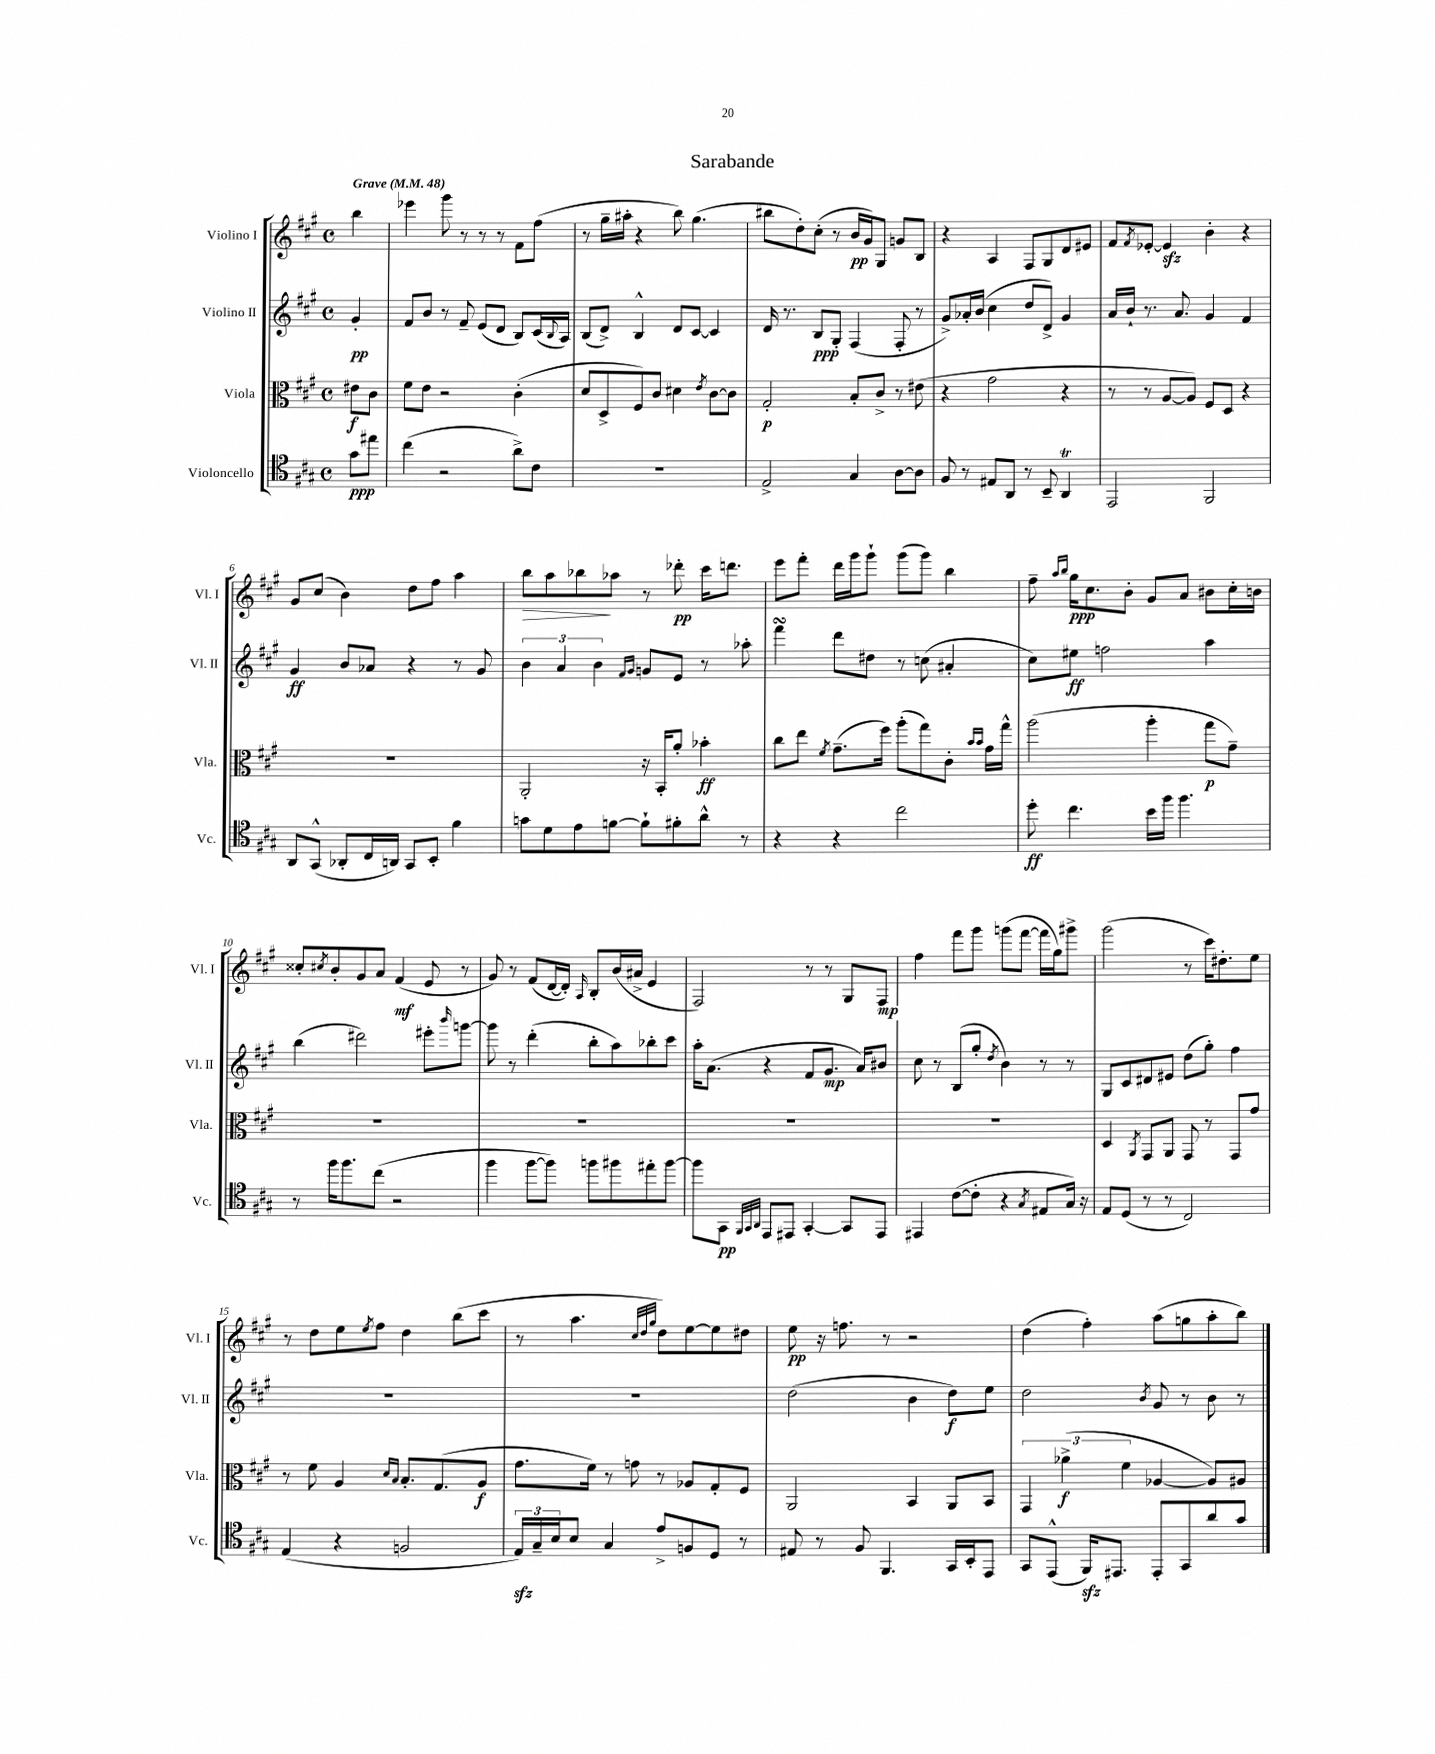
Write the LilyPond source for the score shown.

\header { title = "Sarabande" }
<<
\new StaffGroup <<
\new Staff = "s0" \with { instrumentName = "Violino I" shortInstrumentName = "Vl. I" } {
    \clef treble \key a \major \defaultTimeSignature \time 4/4 \partial 4 \tempo "Grave" 4 = 48
    b''4 |
    ees'''4 gis'''8 r8 r8 r8 fis'8 fis''8( |
    r8 gis''16-- ais''16-. r4 b''8) gis''4.( |
    bis''8 d''8-.) cis''8-.( r8 b'16\pp gis'16) gis8 g'8 b8 |
    r4 a4 fis8 gis8 d'8 eis'8 |
    fis'8 \acciaccatura { fis'8 } ees'8~-. ees'4\sfz b'4-. r4 |
    gis'8 cis''8( b'4) d''8 fis''8 a''4 |
    b''8\> a''8 bes''8\! aes''8 r8 des'''8-.\pp cis'''16 d'''8. |
    e'''8 fis'''8-. d'''16 gis'''16 gis'''8-! gis'''8( gis'''8) b''4 |
    fis''8-- \grace { a''16 b''16 } gis''16\ppp cis''8. b'8-. gis'8 a'8 bis'8 cis''16-. b'16 |
    cisis''8-. \acciaccatura { cis''8 } b'8-. gis'8 a'8 fis'4\mf( e'8 r8 |
    gis'8) r8 fis'8( d'16~ d'16-.) \grace { a16 } b8-. b'16( ais'16-> e'4 |
    fis2) r8 r8 gis8 fis8\mp |
    fis''4 fis'''8 gis'''8 g'''8( fis'''8~ fis'''16 gis''16) gis'''8-> |
    gis'''2( r8 cis'''16) dis''8.-. e''8 |
    r8 d''8 e''8 \acciaccatura { e''8 } fis''8 d''4 b''8( cis'''8 |
    r8 a''4. \grace { cis''32 d''32 gis''32 } d''8) e''8~ e''8 dis''8 |
    e''8\pp r16 f''8. r8 r2 |
    d''4( fis''4-.) a''8( g''8 a''8-. b''8) \bar "|." |
}
\new Staff = "s1" \with { instrumentName = "Violino II" shortInstrumentName = "Vl. II" } {
    \clef treble \key a \major \defaultTimeSignature \time 4/4 \partial 4
    gis'4-.\pp |
    fis'8 b'8 r8 fis'8-- e'8( d'8 b8) cis'16( \appoggiatura { b8 } a16) |
    b8( d'8->) b4-^ d'8 cis'8~ cis'4 |
    d'16 r8. b8\ppp gis8-. fis4( fis8-. r8 |
    gis'8->) aes'16-. b'16( cis''4 d''8 d'8->) gis'4 |
    a'16 b'16-! r8. a'8. gis'4 fis'4 |
    gis'4\ff b'8 aes'8 r4 r8 gis'8 |
    \tuplet 3/2 { b'4 a'4 b'4 } \grace { fis'16 gis'16 } g'8 e'8 r8 aes''8-. |
    fis'''4\turn d'''8 dis''8 r8 c''8( ais'4-. |
    cis''8) eis''8\ff f''2 a''4 |
    b''4( dis'''2) eis'''8-. \grace { b'''16 } g'''8~ |
    g'''8 r8 d'''4-.( b''8-. a''8) bes''8-. cis'''8 |
    a''16-. a'8.( r4 fis'8 gis'8.\mp a'16) bis'8 |
    cis''8 r8 b8( gis''8-. \acciaccatura { d''8 } b'4) r8 r8 |
    gis8 cis'8 dis'8 eis'8 d''8( gis''8-.) fis''4 |
    R1 |
    R1 |
    d''2( b'4 d''8\f) e''8 |
    d''2 \acciaccatura { b'8 } gis'8 r8 b'8 r8 \bar "|." |
}
\new Staff = "s2" \with { instrumentName = "Viola" shortInstrumentName = "Vla." } {
    \clef alto \key a \major \defaultTimeSignature \time 4/4 \partial 4
    eis'8\f cis'8 |
    fis'8 e'8 r2 cis'4-.( |
    d'8 d8-> fis8) cis'8 dis'4 \acciaccatura { e'8 } cis'8~ cis'8 |
    gis2-.\p b8-. cis'8-> r8 eis'8( |
    r4 gis'2 r4 |
    r8 r8 a8~ a8) fis8 d8 r4 |
    R1 |
    a,2-. r16 b,16-. a'8-. bes'4-.\ff |
    cis''8 e''8 \acciaccatura { fis'8 } gis'8.--( fis''16) a''8-.( gis''8) cis'8-. \grace { b'16 b'16 } gis'16 gis''16-^ |
    a''2( a''4-. gis''8\p gis'8--) |
    R1 |
    R1 |
    R1 |
    R1 |
    d4 \acciaccatura { a,8 } gis,8 a,8 gis,8 r8 gis,8 gis'8 |
    r8 fis'8 a4 \grace { d'16 b16 } b8.-. gis8.( a8\f |
    gis'8. fis'16) r8 g'8 r8 aes8 gis8-. fis8 |
    a,2 b,4 a,8 b,8 |
    \tuplet 3/2 { gis,4 aes'4->\f( fis'4 } aes4~ aes8) ais8 \bar "|." |
}
\new Staff = "s3" \with { instrumentName = "Violoncello" shortInstrumentName = "Vc." } {
    \clef tenor \key a \major \defaultTimeSignature \time 4/4 \partial 4
    gis'8\ppp eis''8 |
    cis''4( r2 a'8->) cis'8 |
    R1 |
    e2-> gis4 a8~ a8 |
    fis8 r8 eis8 a,8 r8 b,8-- a,4\trill |
    e,2 fis,2 |
    a,8 gis,8-^( aes,8-. cis16 a,16) gis,8 b,8-. fis'4 |
    g'8 d'8 e'8 f'8~ f'8-! fis'8-. a'8-^ r8 |
    r4 r4 cis''2 |
    d''8-.\ff cis''4. b'16 fis''16 fis''4. |
    r8 fis''16 fis''8. cis''8( r2 |
    fis''4 fis''8~ fis''8) f''8 fis''8 eis''8-. fis''8~ |
    fis''8 gis,8\pp \grace { fis,32 gis,32 a,32 } e,8 eis,8 gis,4~-. gis,8 eis,8 |
    eis,4 cis'8~( cis'8-. r4 \acciaccatura { gis8 } eis8 gis16) r16 |
    e8 d8( r8 r8 cis2) |
    e4( r4 f2 |
    \tuplet 3/2 { e16\sfz) gis16-- b16 } b8 gis4 e'8-> f8 d8 r8 |
    eis8 r8 fis8 fis,4. gis,16 b,16-. e,8 |
    gis,8 e,8-^( fis,16\sfz) eis,8. eis,8-. gis,8 a'8 gis'8 \bar "|." |
}
>>
>>
